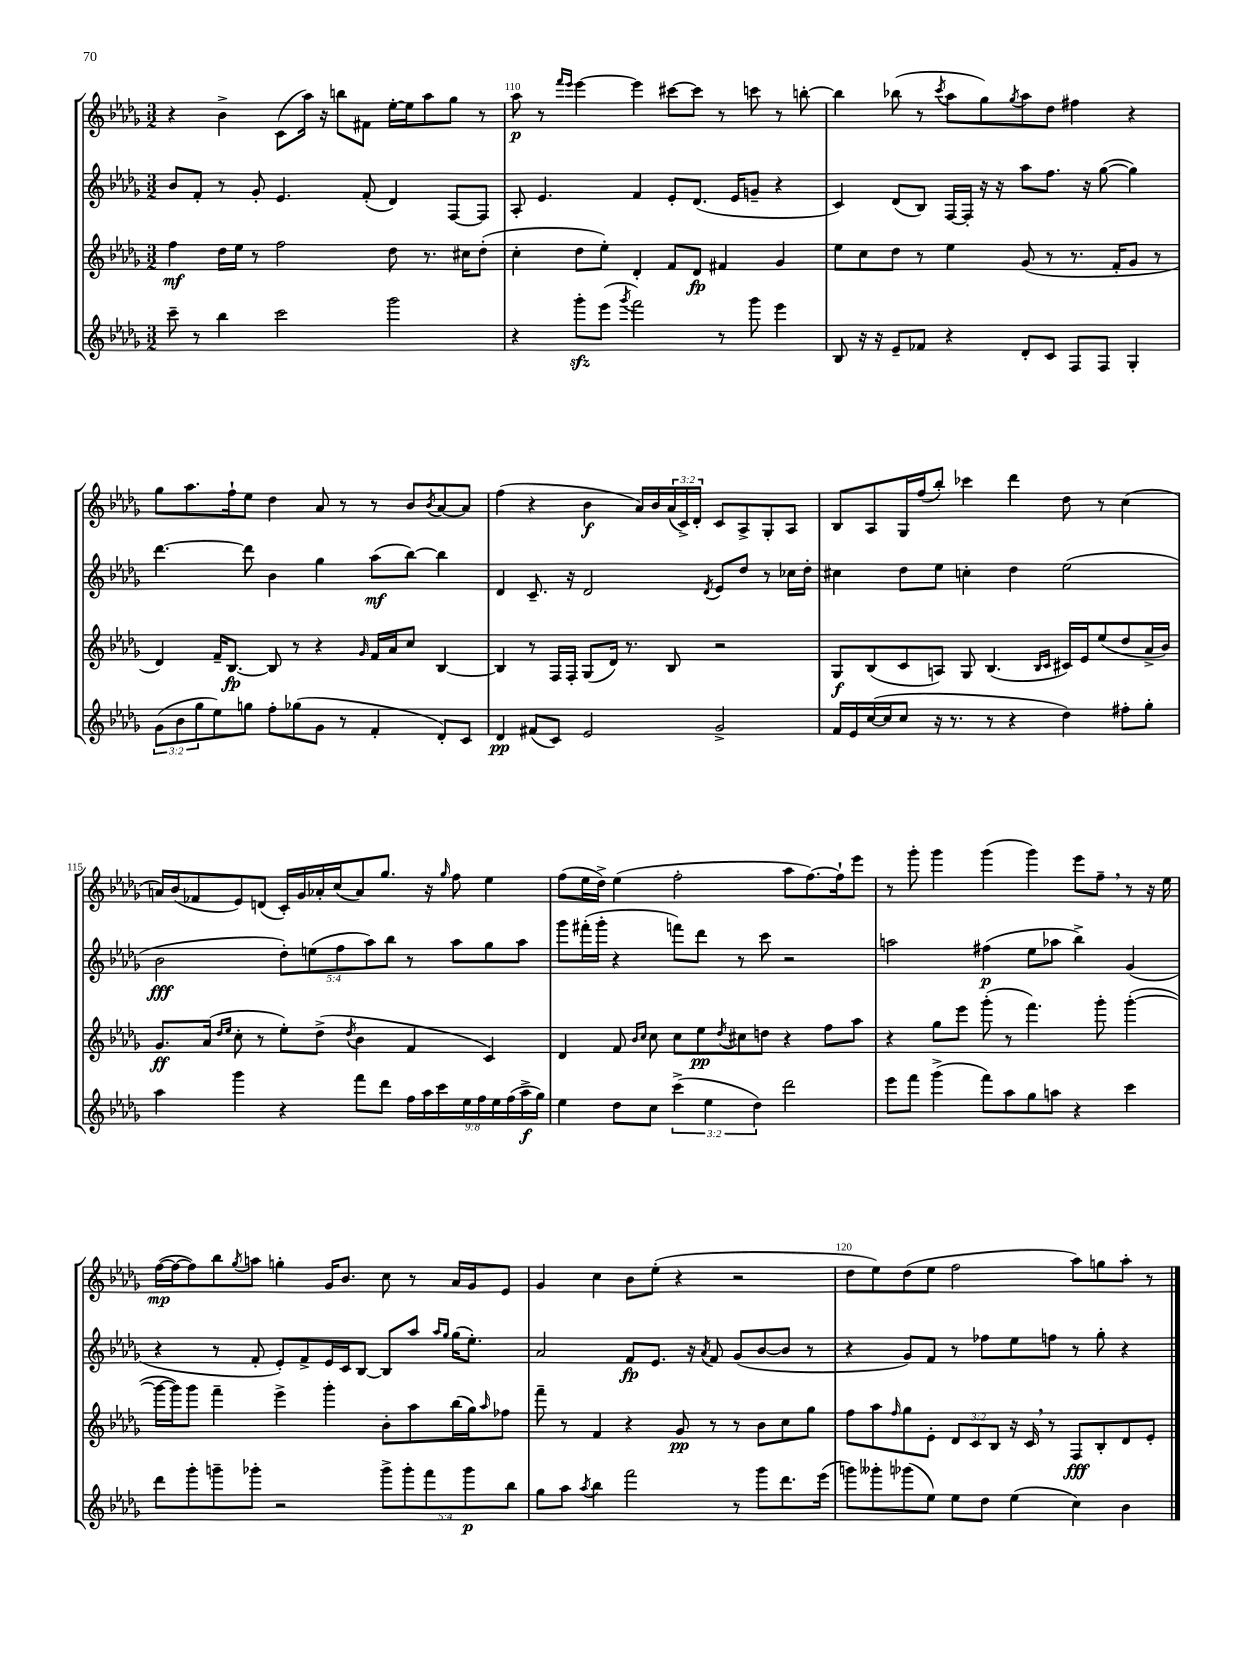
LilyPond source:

<<
\new StaffGroup <<
\new Staff = "s0" {
    \clef treble \key des \major \numericTimeSignature \time 3/2 \override Staff.TupletNumber.text = #tuplet-number::calc-fraction-text
    r4 bes'4-> c'8( aes''16) r16 b''8 fis'8 ees''16~-. ees''16 aes''8 ges''8 r8 |
    aes''8\p r8 \grace { f'''16 ees'''16 } ees'''4~ ees'''4 cis'''8~ cis'''8 r8 c'''8 r8 b''8~-. |
    b''4 bes''8( r8 \acciaccatura { c'''8 } aes''8 ges''8) \acciaccatura { ges''8 } aes''8 des''8 fis''4 r4 |
    ges''8 aes''8. f''16-! ees''8 des''4 aes'8 r8 r8 bes'8 \acciaccatura { bes'8 } aes'8~ aes'8 |
    f''4( r4 bes'4\f aes'16) bes'16 \tuplet 3/2 { aes'16( c'16->) des'16-. } c'8 aes8-> ges8-. aes8 |
    bes8 aes8 ges16 f''16( bes''8-.) ces'''4 des'''4 des''8 r8 c''4( |
    a'16) bes'16( fes'8 ees'8) d'8( c'16-.) ges'16 aes'16-. c''16( aes'8) ges''8. r16 \grace { ges''16 } f''8 ees''4 |
    f''8( ees''16 des''16->) ees''4( f''2-. aes''8 f''8.~) f''16-! ees'''8 |
    r8 ges'''8-. ges'''4 ges'''4( ges'''4) ees'''8 f''8-- \breathe r8 r16 ees''16 |
    f''16~\mp( f''16~ f''8) bes''8 \acciaccatura { ges''8 } a''8 g''4-. ges'16 bes'8. c''8 r8 aes'16 ges'16 ees'8 |
    ges'4 c''4 bes'8 ees''8-.( r4 r2 |
    des''8 ees''8) des''8( ees''8 f''2 aes''8) g''8 aes''8-. r8 \bar "|." |
}
\new Staff = "s1" {
    \clef treble \key des \major \numericTimeSignature \time 3/2 \override Staff.TupletNumber.text = #tuplet-number::calc-fraction-text
    bes'8 f'8-. r8 ges'8-. ees'4. f'8-.( des'4) f8~ f8 |
    aes8-. ees'4. f'4 ees'8-. des'8.( ees'16 g'8-- r4 |
    c'4) des'8( bes8) f16~ f16-. r16 r16 aes''8 f''8. r16 ges''8~( ges''4) |
    des'''4.~ des'''8 bes'4 ges''4 aes''8\mf( bes''8~) bes''4 |
    des'4 c'8.-- r16 des'2 \acciaccatura { des'8 } ees'8 des''8 r8 ces''16 des''16-. |
    cis''4 des''8 ees''8 c''4-. des''4 ees''2( |
    bes'2\fff \tuplet 5/4 { des''8-.) e''8( f''8 aes''8) bes''8 } r8 aes''8 ges''8 aes''8 |
    ges'''8 fis'''16-.( ges'''16-. r4 f'''8) des'''8 r8 c'''8 r2 |
    a''2 fis''4\p( ees''8 aes''8 bes''4->) ges'4( |
    r4 r8 f'8-. ees'8-.) f'8-> ees'16 c'16 bes8~ bes8 aes''8 \grace { aes''16 ges''16 } ges''16( ees''8.-.) |
    aes'2 f'8\fp ees'8. r16 \acciaccatura { aes'8 } f'8 ges'8( bes'8~ bes'8 r8 |
    r4 ges'8) f'8 r8 fes''8 ees''8 f''8 r8 ges''8-. r4 \bar "|." |
}
\new Staff = "s2" {
    \clef treble \key des \major \numericTimeSignature \time 3/2 \override Staff.TupletNumber.text = #tuplet-number::calc-fraction-text
    f''4\mf des''16 ees''16 r8 f''2 des''8 r8. cis''16 des''8-.( |
    c''4-. des''8 ees''8-.) des'4-. f'8 des'8\fp fis'4 ges'4 |
    ees''8 c''8 des''8 r8 ees''4 ges'8( r8 r8. f'16-. ges'8 r8 |
    des'4) f'16-- bes8.~\fp bes8 r8 r4 \grace { ges'16 } f'16 aes'16 c''8 bes4~ |
    bes4 r8 f16 f16-. ges8( des'16) r8. bes8 r2 |
    ges8\f bes8( c'8 a8) ges8 bes4.( \grace { bes16 c'16 } cis'16) ees'16 ees''8( des''8 aes'16-> bes'16) |
    ges'8.\ff aes'16( \grace { des''16 ees''16 } c''8-. r8 ees''8-.) des''8->( \acciaccatura { des''8 } bes'4 f'4 c'4) |
    des'4 f'8 \grace { bes'16 c''16 } c''8 c''8 ees''8\pp \acciaccatura { des''8 } cis''8 d''8 r4 f''8 aes''8 |
    r4 ges''8 ees'''8 ges'''8-.( r8 f'''4.) ges'''8-. ges'''4~-.( |
    ges'''16~ ges'''16) ges'''8 f'''4-- ees'''4-> ges'''4-. bes'8-. aes''8 bes''16( ges''16) \grace { aes''16 } fes''8 |
    f'''8-- r8 f'4 r4 ges'8\pp r8 r8 bes'8 c''8 ges''8 |
    f''8 aes''8 \grace { f''16 } ges''8 ees'8-. \tuplet 3/2 { des'8 c'8 bes8 } r16 c'16 \breathe r8 f8\fff bes8-. des'8 ees'8-. \bar "|." |
}
\new Staff = "s3" {
    \clef treble \key des \major \numericTimeSignature \time 3/2 \override Staff.TupletNumber.text = #tuplet-number::calc-fraction-text
    c'''8-- r8 bes''4 c'''2 ges'''2 |
    r4 ges'''8-.\sfz ees'''8( \acciaccatura { ges'''8 } f'''2) r8 ges'''8 ees'''4 |
    bes8 r16 r16 ees'8-- fes'8 r4 des'8-. c'8 f8 f8 ges4-. |
    \tuplet 3/2 { ges'8( bes'8 ges''8 } ees''8) g''8 f''8-. ges''8( ges'8 r8 f'4-. des'8-.) c'8 |
    des'4\pp fis'8( c'8) ees'2 ges'2-> |
    f'16 ees'16 c''16~( c''16 c''8 r16 r8. r8 r4 des''4) fis''8-. ges''8-. |
    aes''4 ges'''4 r4 f'''8 des'''8 \tuplet 9/8 { f''16 aes''16 c'''16 ees''16 f''16 ees''16 f''16( aes''16->\f ges''16) } |
    ees''4 des''8 c''8 \tuplet 3/2 { c'''4->( ees''4 des''4) } des'''2 |
    ees'''8 f'''8 ges'''4->( f'''8) aes''8 ges''8 a''8 r4 c'''4 |
    des'''8 ges'''8-. g'''8-- ges'''8-. r2 \tuplet 5/4 { ges'''8-> ges'''8-. f'''8 ges'''8\p bes''8 } |
    ges''8 aes''8 \acciaccatura { aes''8 } bes''4 f'''2 r8 ges'''8 des'''8. ees'''16( |
    g'''8) geses'''8-. ges'''8( ees''8) ees''8 des''8 ees''4( c''4) bes'4 \bar "|." |
}
>>
>>
\layout { \context { \Score currentBarNumber = #109 \override BarNumber.break-visibility = ##(#f #t #t) barNumberVisibility = #(every-nth-bar-number-visible 5) } }
